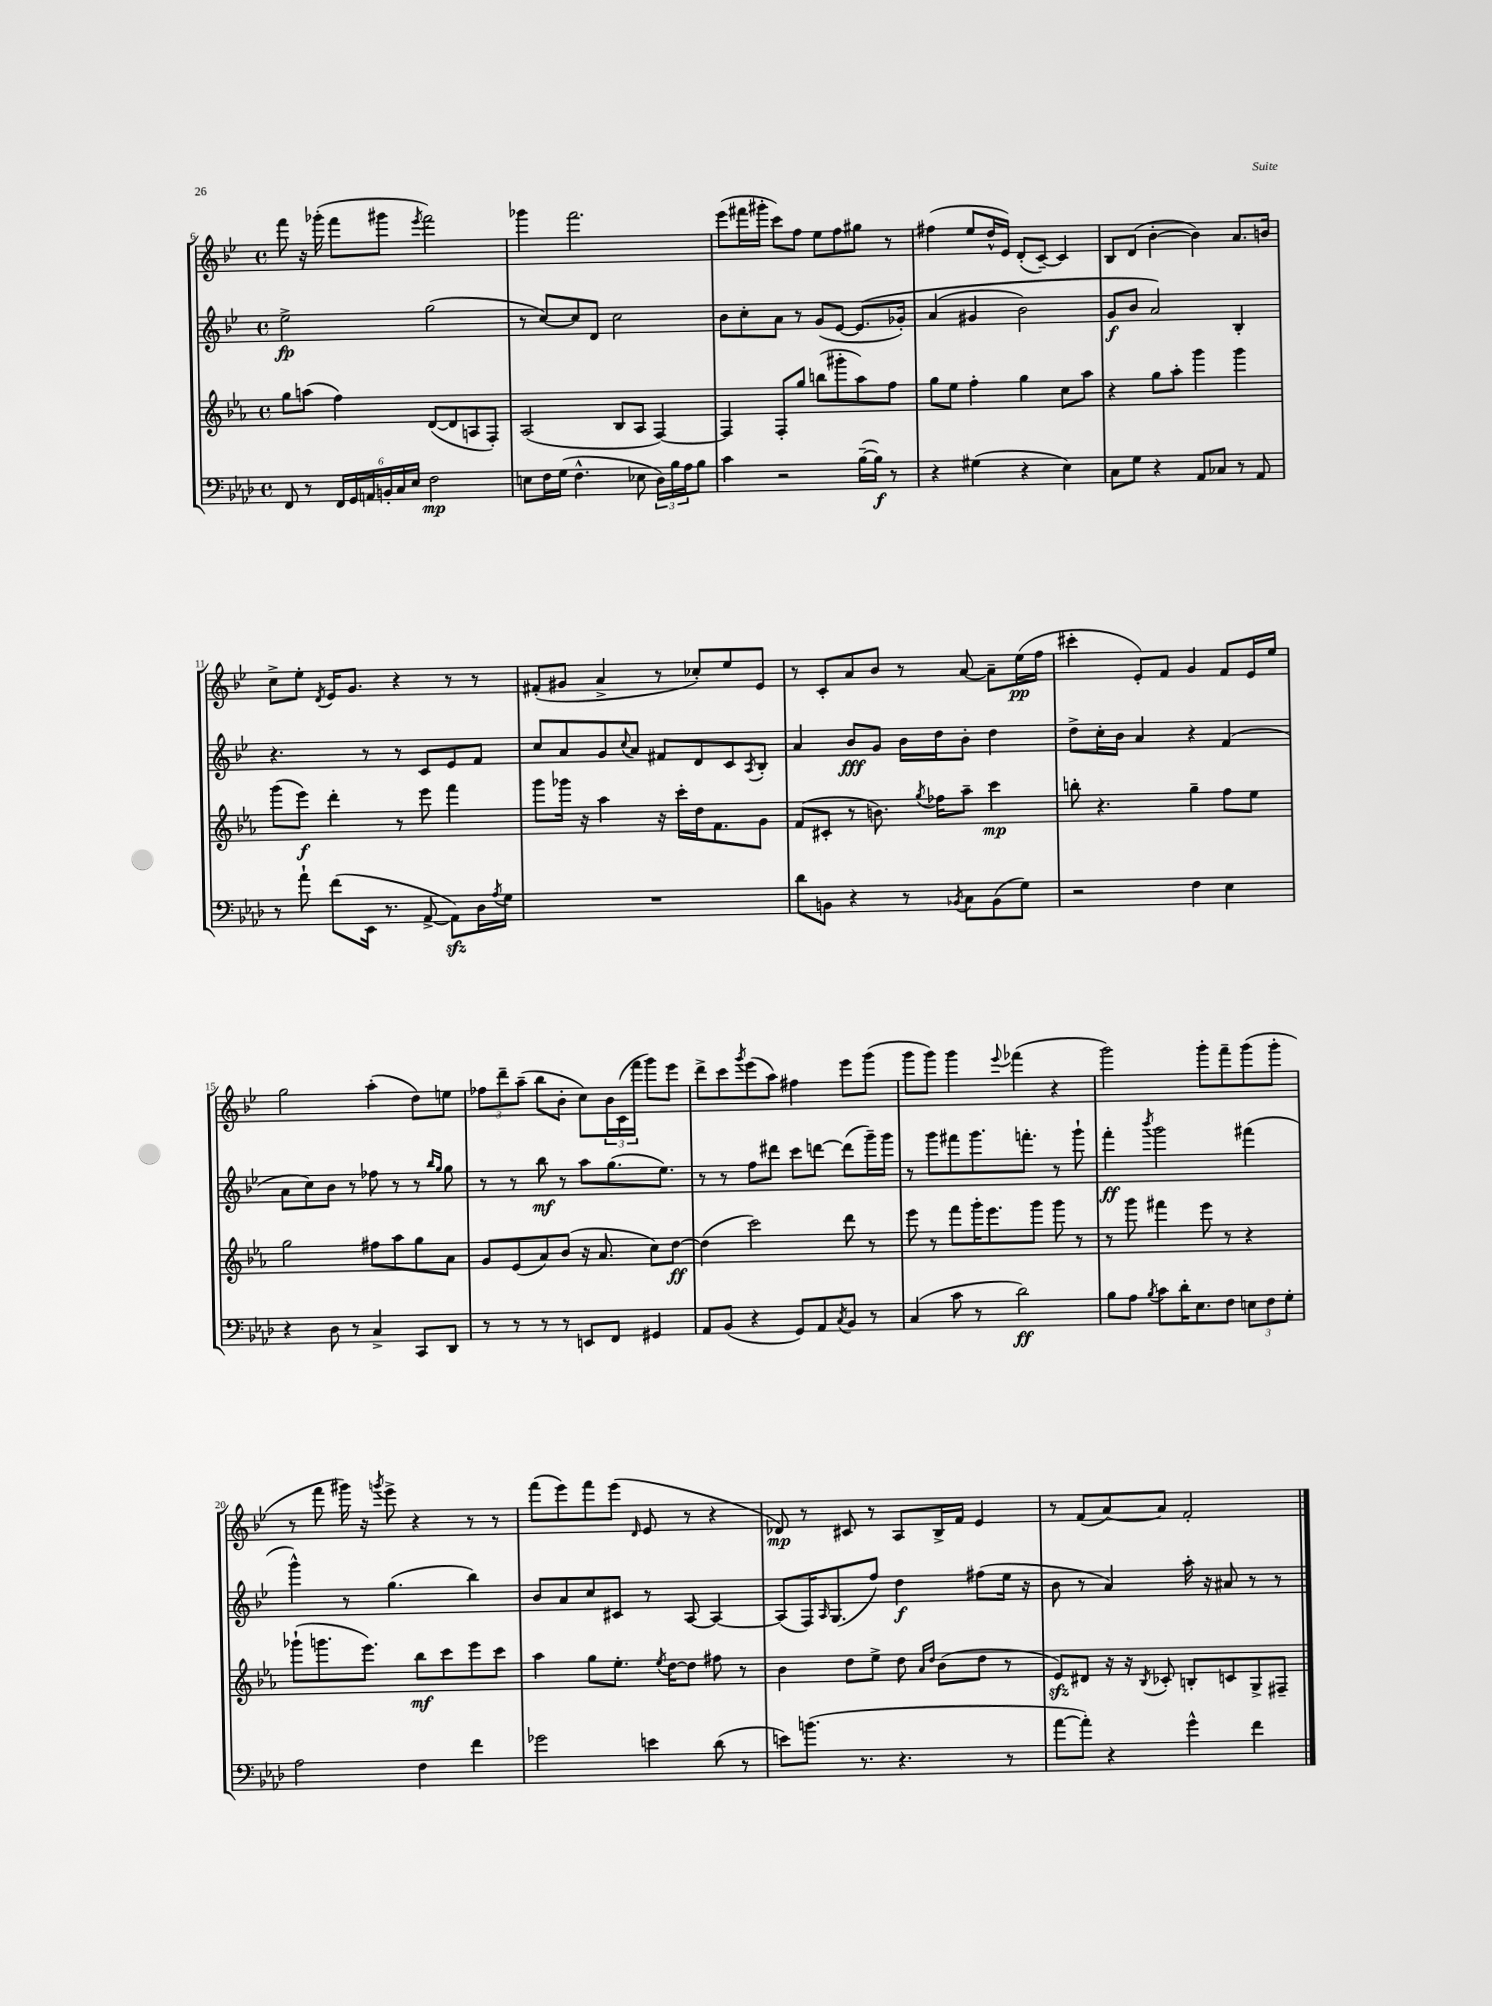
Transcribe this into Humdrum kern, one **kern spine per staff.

**kern	**kern	**kern	**kern
*staff4	*staff3	*staff2	*staff1
*clefF4	*clefG2	*clefG2	*clefG2
*k[b-e-a-d-]	*k[b-e-a-]	*k[b-e-]	*k[b-e-]
*M4/4	*M4/4	*M4/4	*M4/4
*met(c)	*met(c)	*met(c)	*met(c)
8FF	8gg	2ee-^	8fff
8r	(8aa	.	16r
.	.	.	(16ggg-'
24FF	4ff)	.	8fff
24GG	.	.	.
24AA	.	.	.
24BB'	.	.	8ggg#
24C	.	.	.
24E-	.	.	.
.	.	.	8qeee-
2F	([8d	(2gg	2fff)
.	8d]	.	.
.	8A	.	.
.	8F')	.	.
=	=	=	=
8E	(2A-	8r	4ggg-
16F	.	[8cc)	.
(16G	.	.	.
4.F^^	.	8cc]	2.fff
.	.	8d	.
.	8B-	2cc	.
8E-	8A-	.	.
24D-)	[4F)	.	.
24B-	.	.	.
24A-	.	.	.
8B-	.	.	.
=	=	=	=
4c	4F]	8b-	(8eee-
.	.	8cc'	16fff#
.	.	.	16ggg#'
2r	8F'	8a	8ccc)
.	8gg	8r	8ff
.	(8bb	(8g	8ee-
.	8ggg#'	[8e-	8ff
([16B-~	8aa-)	&(8.e-]	8gg#
16B-])	.	.	.
8r	8ff	.	8r
.	.	16g-')	.
=	=	=	=
4r	8gg	(4a	(4ff#
.	8ee-	.	.
(4G#	4ff'	4g#	8ee-
.	.	.	16dd^^
.	.	.	16e-)
4r	4gg	2b-)	(8d'
.	.	.	[8c~)
4E-)	8cc	.	4c]
.	8aa-	.	.
=	=	=	=
8C	4r	8g	8B-
8G	.	8b-	(8d
4r	8gg	2a&)	[4b-'
.	8aa-'	.	.
8AA-	4ggg	.	4b-])
8C-	.	.	.
8r	4ggg	4B-'	8.a
8AA-	.	.	.
.	.	.	16b
=	=	=	=
8r	(8ggg	4.r	8cc^
8a-`	8eee-)	.	8ee-'
.	.	.	8qd
(8f	4ddd'	.	16e-
.	.	.	8.g
16EE-	.	8r	.
8.r	.	.	.
.	8r	8r	4r
[8AA-^	8eee-	8c	.
8AA-])	4fff	8e-	8r
16D-	.	8f	8r
8qA-	.	.	.
16G	.	.	.
=	=	=	=
1r	8ggg	8cc	(8f#'
.	16ggg-	8a	8g#
.	16r	.	.
.	4aa-	8g	4a^
.	.	8qqcc	.
.	.	8a	.
.	16r	8f#	8r
.	16ccc'	.	.
.	16dd	8d	8cc-')
.	8.f	.	.
.	.	8c	8ee-
.	.	8qA	.
.	8g	8B-'	8e-
=	=	=	=
8d-	(8f	4a	8r
8BB	8c#'	.	8c'
4r	8r	8b-	8a
.	8.b)	8g	8b-
8r	.	16b-	8r
.	8qgg	.	.
.	16ff-	16dd	.
8qBB-	.	.	.
8C	8aa-~	8b-'	[8a
(8BB-	4ccc	4dd	8a~]
8G)	.	.	(16ee-
.	.	.	16ff
=	=	=	=
2r	8bb'	8dd^	4ccc#'
.	4.r	16cc'	.
.	.	16b-	.
.	.	4a	8e-')
.	.	.	8f
4F	4gg~	4r	4g
4E-	8ff	(4f	8f
.	8ee-	.	16e-
.	.	.	16ee-
=	=	=	=
4r	2gg	8a	2gg
.	.	8cc)	.
8D-	.	8b-	.
8r	.	8r	.
4C^	8ff#	8ff-	(4aa'
.	8aa-	8r	.
8CC	8gg	8r	8dd)
.	.	16qqbb-	.
.	.	16qqgg	.
8DD-	8a-	8gg	8ee
=	=	=	=
8r	8g	8r	12ff-
.	.	.	12ddd~
8r	(8e-	8r	.
.	.	.	(12aa~
8r	8a-)	8bb-	8bb-
8r	(8b-	8r	8b-'
8EE	16r	8aa	8cc)
.	8.a-	.	.
8FF	.	(8.gg	24b-
.	.	.	(24c
.	.	.	24fff
4GG#	8cc)	.	8ggg)
.	.	8.ee-)	.
.	[8dd	.	8eee-
=	=	=	=
8AA-	(4dd]	8r	8ddd^
(8BB-	.	8r	8ccc
.	.	.	8qggg
4r	2ccc)	8ff	(8eee-
.	.	8ddd#	8aa)
8GG)	.	8ccc	4ff#
8AA-	.	[8ddd	.
8qC	.	.	.
8BB-	8ddd	(8ddd]	8eee-
8r	8r	16ggg~)	(8ggg
.	.	16ggg	.
=	=	=	=
(4C	8eee-	8r	8ggg
.	8r	8ggg	8ggg)
8c	8fff	8fff#	4ggg
8r	16ggg'	8.ggg	.
.	8.eee-	.	.
.	.	.	8qqeee-
2d-)	.	.	(4fff-
.	.	8.fff'	.
.	8ggg	.	.
.	8ggg	8r	4r
.	8r	8ggg`	.
=	=	=	=
8B-	8r	4fff'	2ggg)
8A-	8ggg	.	.
8qB-	.	8qbbb-	.
8c	4fff#	2ggg	.
16d-'	.	.	.
8.E-	.	.	.
.	8eee-	.	8ggg'
8F	8r	.	8fff~
12E	4r	(4fff#	(8ggg
12F	.	.	.
.	.	.	8ggg'
12G'	.	.	.
=	=	=	=
2A-	(8ggg-`	4ggg^^)	8r
.	8.ggg	.	8fff
.	.	8r	16ggg#)
.	8.eee-)	.	16r
.	.	.	8qggg
.	.	(4.gg	8eee-^
4F	8bb-	.	4r
.	8ccc	.	.
4f	8eee-	4bb-)	8r
.	8ccc	.	8r
=	=	=	=
2g-	4aa-	8b-	(8fff
.	.	8a	8eee-)
.	8gg	8cc	8fff
.	8.ee-'	8c#	(8eee-
.	.	.	16qqd
4e	.	8r	8e-
.	8qee-	.	.
.	[16dd	.	.
.	8dd]	[8A	8r
(8d-	8ff#	4A_	4r
8r	8r	.	.
=	=	=	=
8e)	4b-	(8A]	8d-)
(8.b	.	16F)	8r
.	.	16qqA	.
.	.	(8.G	.
.	8dd	.	8c#
8.r	.	.	.
.	8ee-^	8ff)	8r
4.r	8dd	4dd	8A
.	16qqa-	.	.
.	16qqdd	.	.
.	(8b-	.	16B-^
.	.	.	16f
.	8dd	(8ff#	4e-
8r	8r	16ee-	.
.	.	16r	.
=	=	=	=
[8a-	8e-)	8b-	8r
8a-'])	8d#	8r	(8f
4r	16r	4a)	[8a)
.	16r	.	.
.	8qB-	.	.
.	8c-'	.	8a]
4g^^	8B'	16aa'	2f'
.	.	16r	.
.	8c	8a#	.
4f	8G^	8r	.
.	8F#~	8r	.
==	==	==	==
*-	*-	*-	*-
